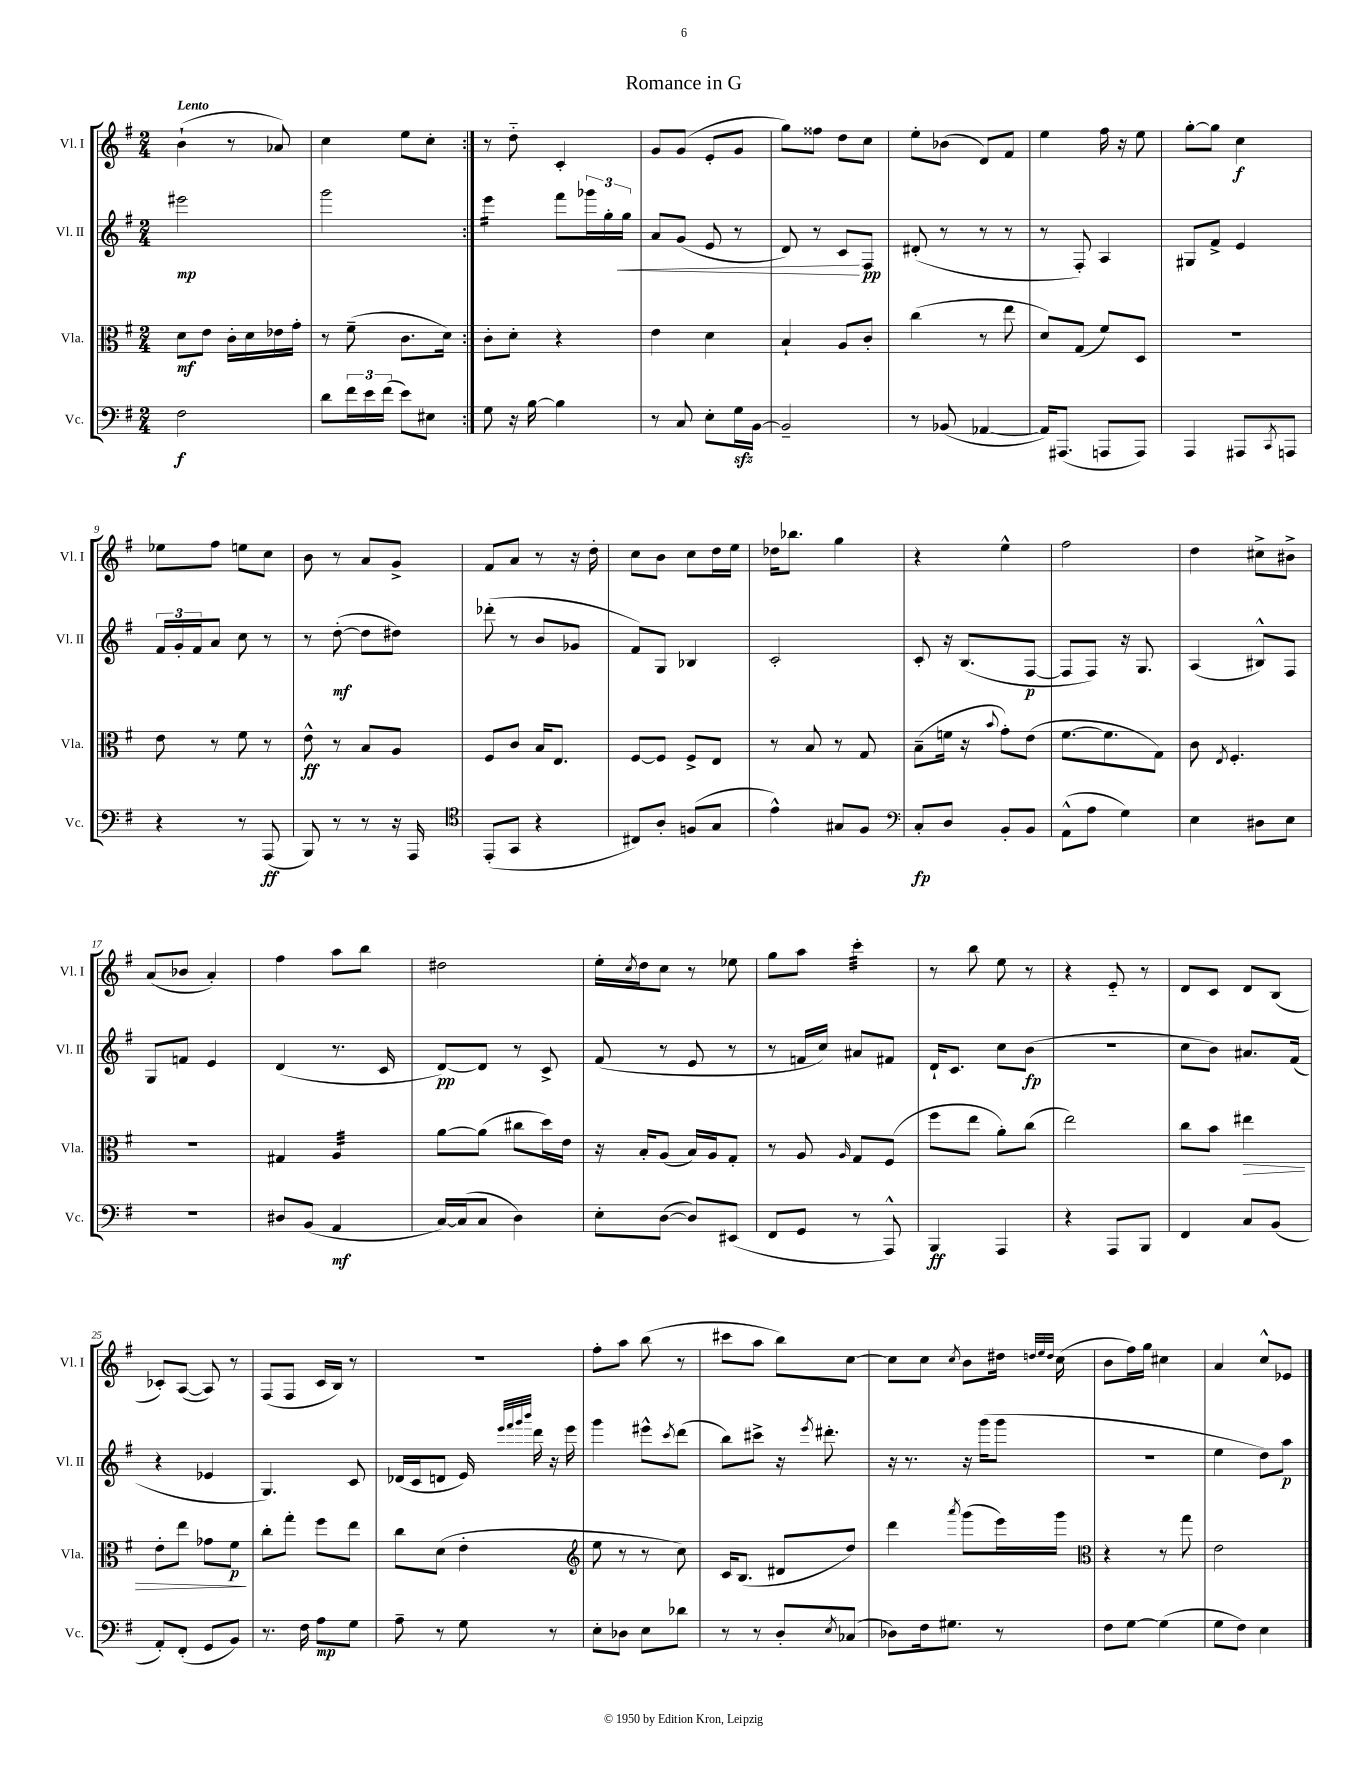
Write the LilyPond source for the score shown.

\header { title = "Romance in G" }
<<
\new StaffGroup <<
\new Staff = "s0" \with { instrumentName = "Vl. I" shortInstrumentName = "Vl. I" } {
    \clef treble \key g \major \numericTimeSignature \time 2/4 \tempo "Lento"
    \repeat volta 2 { b'4-!( r8 aes'8) |
    c''4 e''8 c''8-. | }
    r8 d''8-_ c'4-. |
    g'8 g'8( e'8-. g'8 |
    g''8) fisis''8 d''8 c''8 |
    e''8-. bes'8( d'8) fis'8 |
    e''4 fis''16 r16 e''8 |
    g''8~-. g''8 c''4\f |
    ees''8 fis''8 e''8 c''8 |
    b'8 r8 a'8 g'8-> |
    fis'8 a'8 r8 r16 d''16-. |
    c''8 b'8 c''8 d''16 e''16 |
    des''16 bes''8. g''4 |
    r4 e''4-^ |
    fis''2 |
    d''4 cis''8-> bis'8-> |
    a'8( bes'8 a'4-.) |
    fis''4 a''8 b''8 |
    dis''2 |
    e''16-. \acciaccatura { c''8 } d''16 c''8 r8 ees''8 |
    g''8 a''8 c'''4:32-. |
    r8 b''8 e''8 r8 |
    r4 e'8-_ r8 |
    d'8 c'8 d'8 b8( |
    ces'8-.) a8~( a8) r8 |
    fis8( fis8 c'16 b16) r8 |
    r2 |
    fis''8-. a''8 b''8( r8 |
    cis'''8 a''8 b''8) c''8~ |
    c''8 c''8 \acciaccatura { c''8 } b'8 dis''16 \grace { d''32 e''32 d''32 } c''16( |
    b'8 fis''16) g''16 cis''4 |
    a'4 c''8-^ ees'8 \bar "|." |
}
\new Staff = "s1" \with { instrumentName = "Vl. II" shortInstrumentName = "Vl. II" } {
    \clef treble \key g \major \numericTimeSignature \time 2/4
    \repeat volta 2 { eis'''2\mp |
    g'''2 | }
    e'''4:16 fis'''8 \tuplet 3/2 { ges'''16 g''16-. g''16\< } |
    a'8 g'8( e'8 r8 |
    d'8) r8 c'8\! fis8\pp |
    dis'8-.( r8 r8 r8 |
    r8 fis8-.) a4 |
    gis8 fis'8-> e'4 |
    \tuplet 3/2 { fis'16 g'16-. fis'16 } a'8 c''8 r8 |
    r8 d''8~-.\mf( d''8 dis''8) |
    des'''8-.( r8 b'8 ges'8 |
    fis'8) g8 bes4 |
    c'2-. |
    c'8-. r16 b8.( fis8~\p |
    fis8 fis8) r16 g8. |
    a4( bis8-^) fis8 |
    g8 f'8 e'4 |
    d'4( r8. c'16 |
    d'8~\pp) d'8 r8 c'8-> |
    fis'8( r8 e'8 r8 |
    r8 f'16 c''16) ais'8 fis'8 |
    d'16-! c'8. c''8 b'8\fp( |
    r2 |
    c''8 b'8) ais'8. fis'16( |
    r4 ees'4 |
    g4.) c'8 |
    des'16( c'16 d'8 e'16) \grace { e'''32 fis'''32 g'''32 b'''32 } d'''16 r16 e'''16 |
    g'''4 eis'''8-^ \acciaccatura { c'''8 } d'''8( |
    b''8) cis'''8-> r16 \acciaccatura { e'''8 } dis'''8.-. |
    r16 r8. r16 g'''16( g'''8 |
    r2 |
    e''4 d''8) a''8\p \bar "|." |
}
\new Staff = "s2" \with { instrumentName = "Vla." shortInstrumentName = "Vla." } {
    \clef alto \key g \major \numericTimeSignature \time 2/4
    \repeat volta 2 { d'8\mf e'8 c'16-. d'16 ees'16 g'16-. |
    r8 fis'8--( c'8. d'16) | }
    c'8-. d'8-. r4 |
    e'4 d'4 |
    b4-! a8 c'8-. |
    c''4( r8 e''8 |
    d'8) g8( fis'8) d8 |
    R2 |
    e'8 r8 fis'8 r8 |
    e'8-^\ff r8 b8 a8 |
    fis8 c'8 b16 e8. |
    fis8~ fis8 fis8-> e8 |
    r8 b8 r8 g8 |
    b8--( f'16 r16 \appoggiatura { b'8 } g'8-.) e'8( |
    fis'8.~ fis'8. g8) |
    c'8 \acciaccatura { e8 } fis4.-. |
    r2 |
    gis4 a4:32 |
    a'8~ a'8( cis''8 d''16) e'16 |
    r16 b16-. a8( b16) a16 g8-. |
    r8 a8 \grace { a16 } g8 fis8( |
    fis''8 e''8 a'8-.) c''8( |
    e''2) |
    c''8 b'8 eis''4\> |
    e'8-. e''8 ges'8 fis'8\p\! |
    c''8-. g''8-. fis''8 e''8 |
    c''8 d'8( e'4-. |
    \clef treble e''8 r8 r8 c''8) |
    c'16 b8.( dis'8 d''8) |
    d'''4 \acciaccatura { a'''8 } g'''8( e'''16) g'''16 |
    \clef alto r4 r8 g''8 |
    e'2 \bar "|." |
}
\new Staff = "s3" \with { instrumentName = "Vc." shortInstrumentName = "Vc." } {
    \clef bass \key g \major \numericTimeSignature \time 2/4
    \repeat volta 2 { fis2\f |
    d'8 \tuplet 3/2 { fis'16 e'16 fis'16( } e'8) eis8 | }
    g8 r16 b16~ b4 |
    r8 c8 e8-. g16\sfz b,16~ |
    b,2-- |
    r8 bes,8( aes,4~ |
    aes,16) ais,,8.( a,,8 a,,8) |
    a,,4 ais,,8 \acciaccatura { c,8 } a,,8 |
    r4 r8 a,,8\ff( |
    b,,8) r8 r8 r16 a,,16 |
    \clef tenor e,8-.( g,8 r4 |
    cis8) a8-. f8( g8 |
    e'4-^) gis8 fis8 |
    \clef bass c8-.\fp d8 b,8-. b,8 |
    a,8-^( a8 g4) |
    e4 dis8 e8 |
    R2 |
    dis8 b,8( a,4\mf |
    c16~) c16( c8 d4) |
    e8-. d8~( d8) eis,8( |
    fis,8 g,8 r8 a,,8-^) |
    b,,4\ff a,,4 |
    r4 a,,8 b,,8 |
    fis,4 c8 b,8( |
    a,8-.) fis,8-.( g,8 b,8) |
    r8. fis16 a8\mp g8 |
    a8-- r8 g8 r8 |
    e8-. des8 e8 des'8 |
    r8 r8 d8-. \acciaccatura { e8 } ces8( |
    des8) fis16 gis8. r8 |
    fis8 g8~ g4( |
    g8 fis8) e4 \bar "|." |
}
>>
>>
